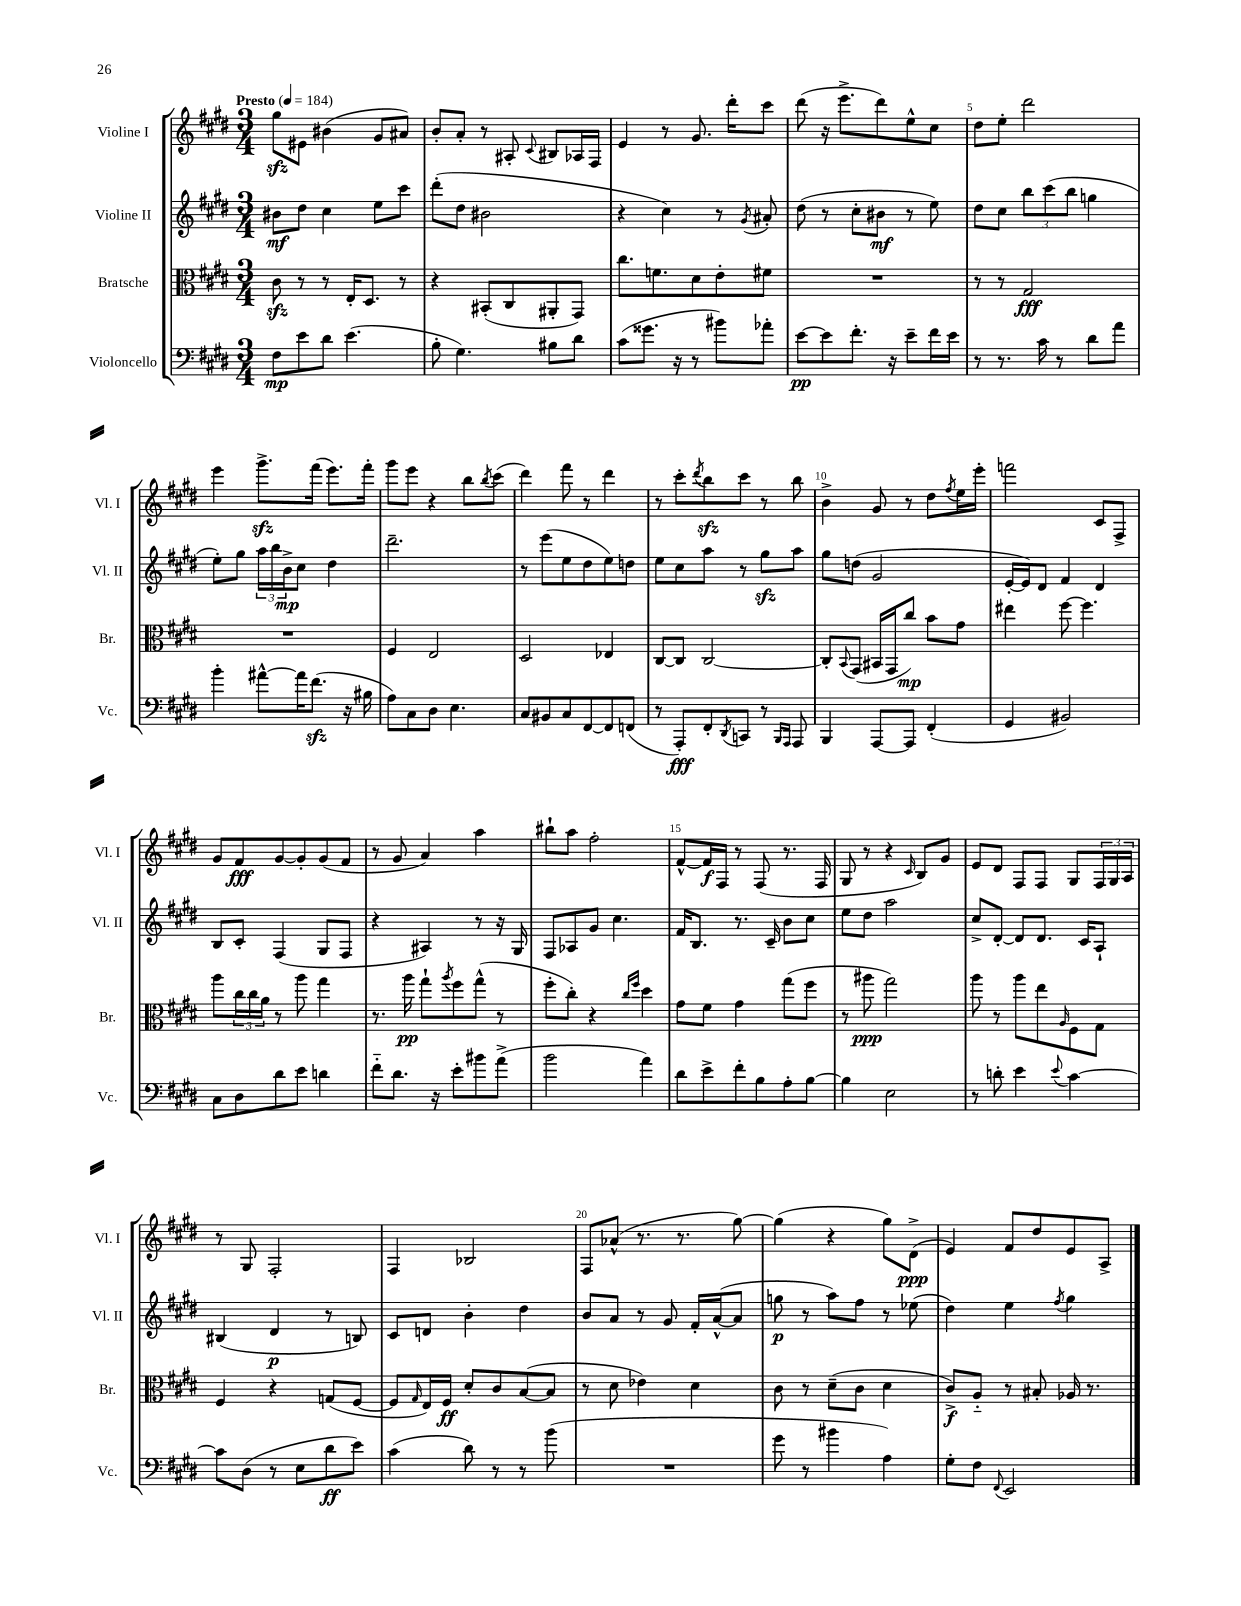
<<
\new StaffGroup <<
\new Staff = "s0" \with { instrumentName = "Violine I" shortInstrumentName = "Vl. I" } {
    \clef treble \key e \major \numericTimeSignature \time 3/4 \tempo "Presto" 4 = 184
    gis''8\sfz eis'8 bis'4( gis'8 ais'8) |
    b'8-. a'8-. r8 ais8-. \appoggiatura { cis'8 } bis8 aes16 fis16 |
    e'4 r8 gis'8. dis'''16-. cis'''8 |
    dis'''8( r16 e'''8.-> dis'''8) e''8-^ cis''8 |
    dis''8 e''8-. dis'''2 |
    e'''4 gis'''8.->\sfz fis'''16( e'''8.) fis'''16-. |
    gis'''8 e'''8 r4 b''8 \acciaccatura { b''8 } cis'''8( |
    dis'''4) fis'''8 r8 dis'''4 |
    r8 cis'''8-. \acciaccatura { dis'''8 } b''8\sfz cis'''8 r8 b''8 |
    b'4-> gis'8 r8 dis''8 \acciaccatura { fis''8 } e''16 e'''16-. |
    f'''2 cis'8 fis8-> |
    gis'8 fis'8\fff gis'8~ gis'8-. gis'8( fis'8 |
    r8 gis'8 a'4) a''4 |
    bis''8-! a''8 fis''2-. |
    fis'8~-^ fis'16\f fis16 r8 fis8( r8. fis16 |
    gis8 r8 r4 \grace { cis'16 } b8) gis'8 |
    e'8 dis'8 fis8 fis8 gis8 \tuplet 3/2 { fis16 gis16 a16 } |
    r8 gis8 fis2-. |
    fis4 bes2 |
    fis8 aes'8-^( r8. r8. gis''8~) |
    gis''4( r4 gis''8) dis'8->\ppp( |
    e'4) fis'8 dis''8 e'8 a8-> \bar "|." |
}
\new Staff = "s1" \with { instrumentName = "Violine II" shortInstrumentName = "Vl. II" } {
    \clef treble \key e \major \numericTimeSignature \time 3/4
    bis'8\mf dis''8 cis''4 e''8 cis'''8 |
    dis'''8-.( dis''8 bis'2 |
    r4 cis''4) r8 \acciaccatura { gis'8 } ais'8-. |
    dis''8( r8 cis''8-. bis'8\mf r8 e''8) |
    dis''8 cis''8 \tuplet 3/2 { b''8 cis'''8( b''8 } g''4 |
    e''8-.) gis''8 \tuplet 3/2 { a''16 b''16 b'16->\mp } cis''8 dis''4 |
    dis'''2.-- |
    r8 e'''8( e''8 dis''8 e''8) d''8 |
    e''8 cis''8 a''8 r8 gis''8\sfz a''8 |
    gis''8 d''8( gis'2 |
    e'16~-. e'16) dis'8 fis'4 dis'4 |
    b8 cis'8-. fis4( gis8 fis8 |
    r4 ais4) r8 r16 gis16 |
    fis8 aes8 gis'8 cis''4. |
    fis'16 b8. r8. cis'16-- b'8 cis''8 |
    e''8 dis''8 a''2 |
    cis''8-> dis'8~-. dis'8 dis'8. cis'16 a8-! |
    bis4( dis'4\p r8 b8) |
    cis'8 d'8 b'4-. dis''4 |
    b'8 a'8 r8 gis'8 fis'16-. a'16~-^( a'8 |
    g''8\p r8 a''8) fis''8 r8 ees''8( |
    dis''4) e''4 \acciaccatura { fis''8 } gis''4 \bar "|." |
}
\new Staff = "s2" \with { instrumentName = "Bratsche" shortInstrumentName = "Br." } {
    \clef alto \key e \major \numericTimeSignature \time 3/4
    cis'8\sfz r8 r8 e16-. dis8. r8 |
    r4 bis,8-.( cis8 ais,8-. gis,8) |
    cis''8. f'8. dis'8 e'8-. fis'8 |
    R2. |
    r8 r8 gis2\fff |
    R2. |
    fis4 e2 |
    dis2 ees4 |
    cis8~ cis8 cis2~ |
    cis8-. \appoggiatura { b,8 } gis,8( bis,16 gis,16 cis''8\mp) b'8 gis'8 |
    eis''4 fis''8~ fis''4. |
    a''8 \tuplet 3/2 { cis''16 cis''16 a'16 } r8 a''8 gis''4 |
    r8. a''16\pp gis''8-! \acciaccatura { a''8 } fis''8 gis''8-^( r8 |
    fis''8-. cis''8-.) r4 \grace { cis''16 fis''16 } dis''4 |
    gis'8 fis'8 gis'4 gis''8( fis''8 |
    r8 ais''8\ppp gis''2) |
    a''8 r8 a''8 e''8 \grace { a16 } fis8 gis8 |
    fis4 r4 g8( fis8~ |
    fis8 \grace { gis16 } e16) fis16\ff dis'8-. cis'8 b8~( b8 |
    r8 dis'8 ees'4) dis'4 |
    cis'8 r8 dis'8--( cis'8 dis'4 |
    cis'8->\f) a8-_ r8 bis8-. aes16 r8. \bar "|." |
}
\new Staff = "s3" \with { instrumentName = "Violoncello" shortInstrumentName = "Vc." } {
    \clef bass \key e \major \numericTimeSignature \time 3/4
    fis8\mp e'8 dis'8 e'4.( |
    b8-. gis4.) bis8 dis'8 |
    cis'8( gisis'8. r16 r8 bis'8) aes'8-. |
    e'8~\pp e'8 fis'8.-. r16 e'8-- fis'16 e'16 |
    r8 r8. cis'16 r8 dis'8 a'8 |
    b'4-. ais'8~-^ ais'16 fis'8.\sfz( r16 bis16 |
    a8) cis8 dis8 e4. |
    cis8 bis,8 cis8 fis,8~ fis,8 f,8( |
    r8 a,,8-.\fff) fis,8-. \acciaccatura { dis,8 } c,8 r8 \grace { b,,16 a,,16 } a,,8 |
    b,,4 a,,8~ a,,8 fis,4-.( |
    gis,4 bis,2) |
    cis8 dis8 dis'8 e'8 d'4 |
    fis'8-_ dis'8. r16 e'8-. bis'8 a'8->( |
    b'2 a'4) |
    dis'8 e'8-> fis'8-. b8 a8-. b8~ |
    b4 e2 |
    r8 d'8-. e'4 \appoggiatura { e'8 } cis'4~ |
    cis'8 dis8( r8 e8 dis'8\ff e'8) |
    cis'4( dis'8) r8 r8 b'8( |
    R2. |
    gis'8 r8 bis'4 a4) |
    gis8-. fis8 \appoggiatura { fis,8 } e,2 \bar "|." |
}
>>
>>
\layout { \context { \Score \override BarNumber.break-visibility = ##(#f #t #t) barNumberVisibility = #(every-nth-bar-number-visible 5) } }
